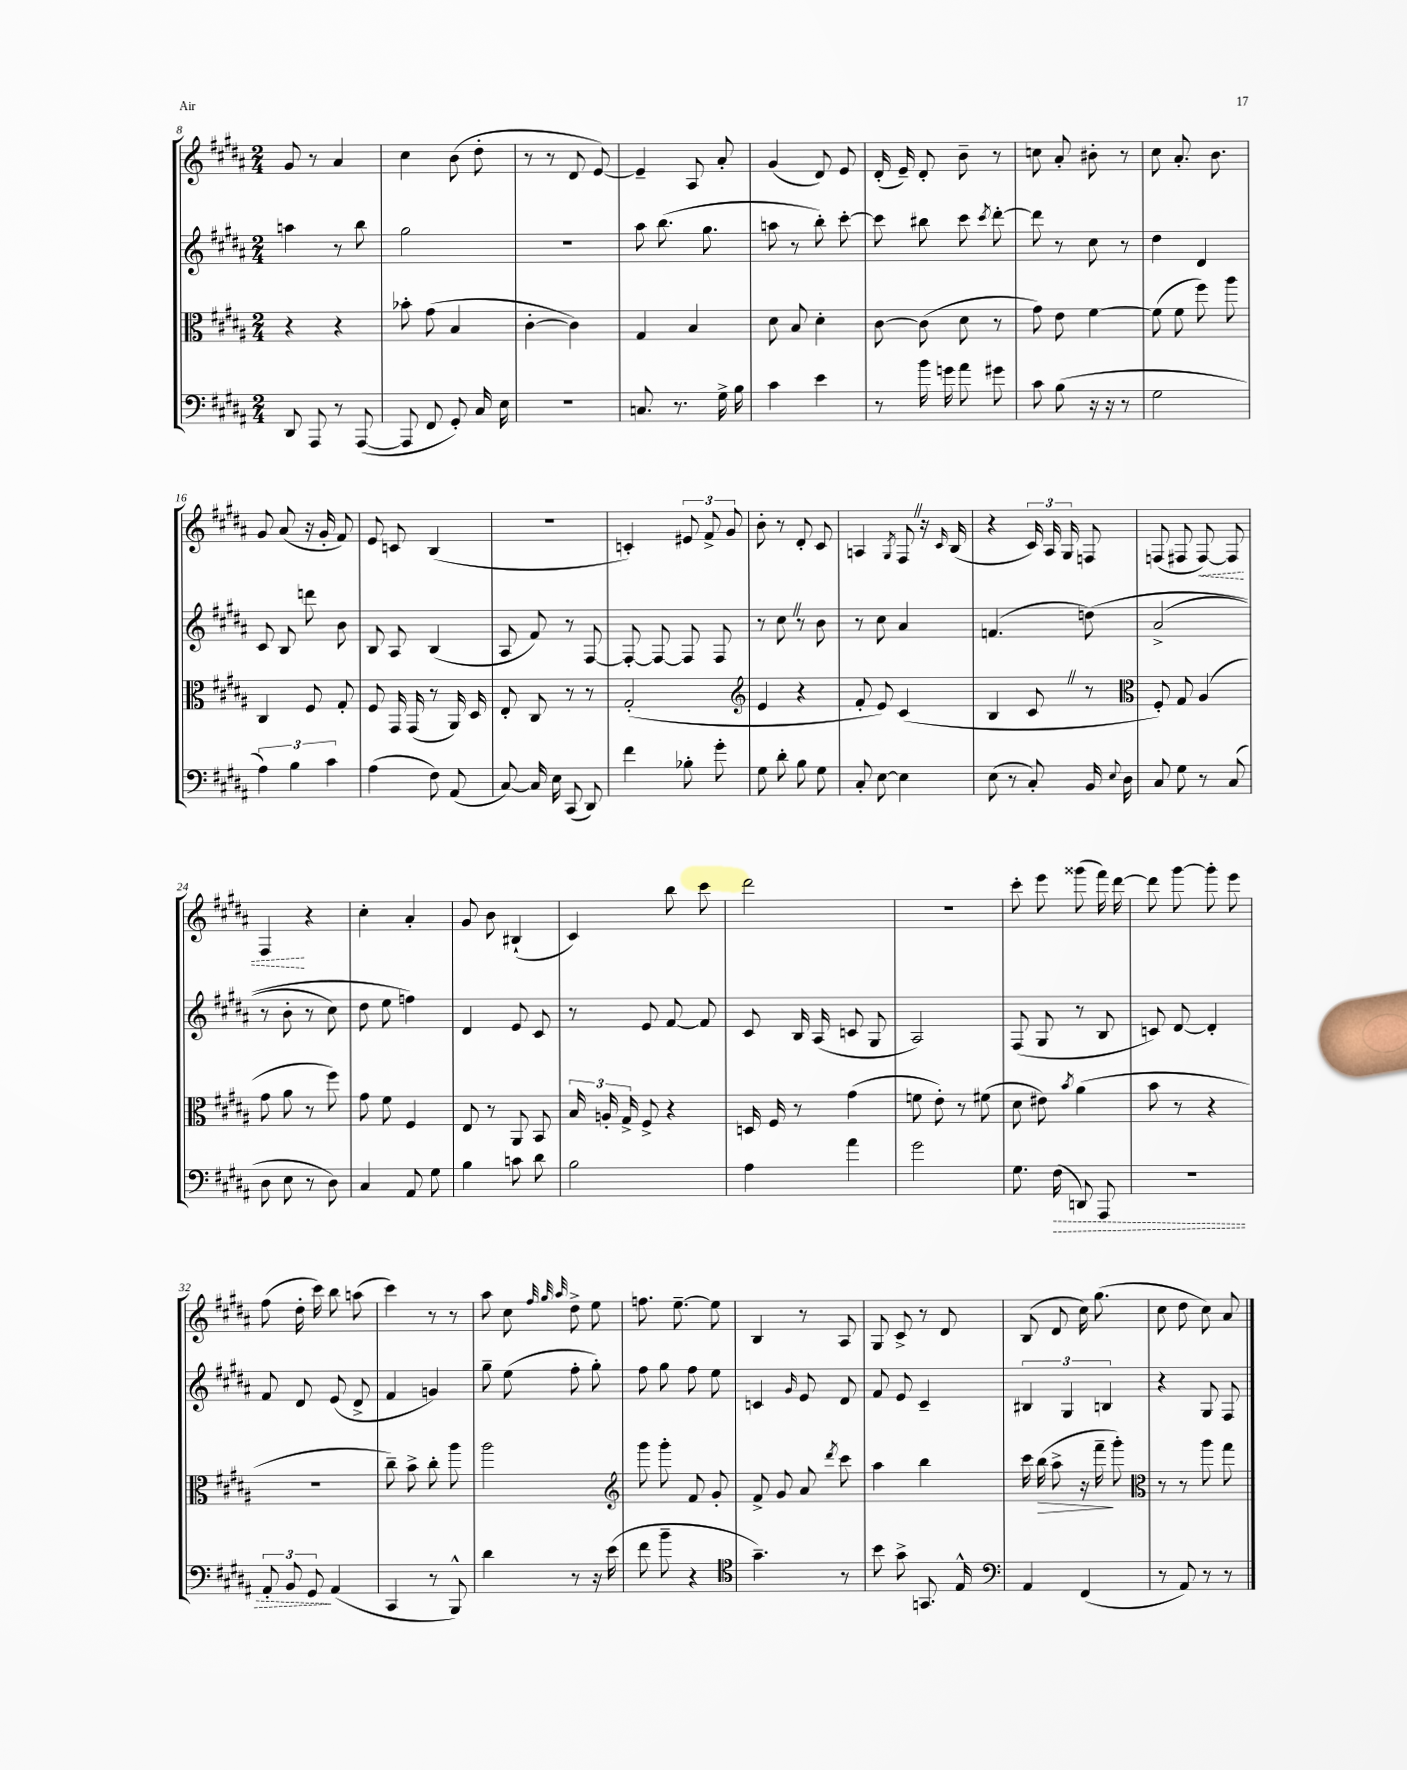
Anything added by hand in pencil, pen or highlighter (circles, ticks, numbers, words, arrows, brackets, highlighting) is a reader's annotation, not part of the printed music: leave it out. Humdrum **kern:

**kern	**kern	**kern	**kern
*staff4	*staff3	*staff2	*staff1
*clefF4	*clefC3	*clefG2	*clefG2
*k[f#c#g#d#a#]	*k[f#c#g#d#a#]	*k[f#c#g#d#a#]	*k[f#c#g#d#a#]
*M2/4	*M2/4	*M2/4	*M2/4
8DD#	4r	4aa	8g#
8AAA#	.	.	8r
8r	4r	8r	4a#
([8AAA#	.	8bb	.
=	=	=	=
8AAA#]	8b-'	2gg#	4cc#
8FF#	(8g#	.	.
8GG#')	4B	.	(8b
16C#	.	.	8dd#'
16E	.	.	.
=	=	=	=
2r	[4c#'	2r	8r
.	.	.	8r
.	4c#])	.	8d#
.	.	.	[8e)
=	=	=	=
8.C	4G#	8aa#	4e~]
.	.	(8.bb	.
8.r	.	.	.
.	4B	.	8A#
.	.	8.gg#	.
16G#^	.	.	8a#'
16B	.	.	.
=	=	=	=
4c#	8d#	8aa	(4g#
.	8B	8r	.
4e	4d#'	8bb')	8d#)
.	.	[8ccc#'	8e
=	=	=	=
8r	[8c#	8ccc#]	(16d#'
.	.	.	16e~)
16b	(8c#]	8bb#	8d#'
16g	.	.	.
8a#	8d#	8ccc#	8b~
.	.	8qccc#	.
8g#	8r	[8ddd#'	8r
=	=	=	=
8c#	8g#)	8ddd#]	8cc
(8B	8e	8r	8a#'
16r	[4f#	8cc#	8b#'
16r	.	.	.
8r	.	8r	8r
=	=	=	=
2G#	(8f#]	4dd#	8cc#
.	8f#	.	8.a#'
.	8ff#)	4d#	.
.	.	.	8.b
.	8aa#	.	.
=	=	=	=
6A#)	4C#	8c#	8g#
.	.	8B	(8a#
6B	.	.	.
.	8F#	8ddd	16r
.	.	.	16g#'
6c#	.	.	.
.	8G#'	8b	8f#)
=	=	=	=
(4A#	8F#	8B	8e
.	16GG#	8A#	8c
.	(16GG#	.	.
8F#)	8r	(4B	(4B
(8AA#	16AA#)	.	.
.	16D#	.	.
=	=	=	=
[8C#)	8E'	8A#	2r
16C#]	8C#	8f#)	.
16E	.	.	.
(8CC#	8r	8r	.
8DD#)	8r	[8F#	.
=	=	=	=
4f#	(2G#'	8F#'_	4c')
.	.	8F#_	.
8B-'	.	8F#]	12e#
.	.	.	12f#^
8g#'	.	8F#	.
.	.	.	12g#
=	=	=	=
*	*clefG2	*	*
8G#	4e	8r	8b'
8d#'	.	8cc#	8r
8B	4r	8r	8d#'
8G#	.	8b	8c#
=	=	=	=
8C#'	8f#'	8r	4A
[8E	8e)	8cc#	.
.	.	.	8qG#
4E]	(4c#	4a#	8F#
.	.	.	16r
.	.	.	16qqc#
.	.	.	(16B
=	=	=	=
(8E	4B	(4.f	4r
8r	.	.	.
8C#')	8c#	.	24c#)
.	.	.	24A#
.	.	.	24G#
16BB	8r	&(8dd)	8F
8qqE	.	.	.
16D#	.	.	.
=	=	=	=
*	*clefC3	*	*
8C#	8F#')	(2a#^	(8F
8G#	8G#	.	8F#
8r	(4A#	.	[8F#)
(8C#	.	.	8F#]
=	=	=	=
8D#	8g#	8r	4F#
8E	8a#	8b'	.
8r	8r	8r	4r
8D#)	8ff#)	8cc#)	.
=	=	=	=
4C#	8g#	8dd#	4cc#'
.	8f#	8ee	.
8AA#	4F#	4ff&)	4a#'
8G#	.	.	.
=	=	=	=
4B	8E	4d#	8g#
.	8r	.	8b
8c	8AA#	8e	(4B#`
8d#	8BB	8c#	.
=	=	=	=
2B	24B	8r	4c#)
.	24A'	.	.
.	24G#^	.	.
.	8F#^	8e	.
.	4r	[8f#	8bb
.	.	8f#]	8ccc#
=	=	=	=
4A#	16D	8c#	2ddd#
.	16F#	.	.
.	8r	16B	.
.	.	(16A#	.
4a#	(4g#	8c	.
.	.	8G#	.
=	=	=	=
2g#	8f	2A#)	2r
.	8e')	.	.
.	8r	.	.
.	(8f#	.	.
=	=	=	=
8.G#	8d#	(8F#	8ccc#'
.	8e#)	8G#	8eee
(16F#	.	.	.
.	8qb	.	.
8DD)	(4a#	8r	(8ggg##
8AAA#	.	8B	16fff#)
.	.	.	[16ddd#
=	=	=	=
2r	8b	8c)	8ddd#]
.	8r	[8d#	[8ggg#
.	4r	4d#']	8ggg#']
.	.	.	8eee
=	=	=	=
12AA#'	2r	8f#	(8ff#
12BB	.	.	.
.	.	8d#	16dd#'
12GG#	.	.	.
.	.	.	16ccc#)
(4AA#	.	(8e	8bb
.	.	8d#^	(8aa
=	=	=	=
4CC#	8cc#~)	4f#	4ccc#)
.	8b^	.	.
8r	8cc#'	4g)	8r
8BBB^^)	8aa#	.	8r
=	=	=	=
4d#	2aa#	8gg#~	8aa#
.	.	(8ee	8cc#
.	.	.	32qqff#
.	.	.	32qqgg#
.	.	.	32qqaa#
8r	.	8ff#'	8dd#^
16r	.	8gg#')	8ee
(16e	.	.	.
=	=	=	=
*	*clefG2	*	*
8f#	8ggg#	8ff#	8.ff
8b~	8ggg#'	8gg#	.
.	.	.	[8.ee~
4r	8f#	8ff#	.
.	8g#'	8ee	8ee]
=	=	=	=
*clefC4	*	*	*
4.g#~)	8f#^	4c	4B
.	8g#	.	.
.	.	16qqg#	.
.	8a#	8e	8r
.	8qddd#	.	.
8r	8ccc#	8d#	8A#
=	=	=	=
8b	4aa#	8f#	8G#
8g#^	.	8e	8c#^
8.GG	4bb	4c#~	8r
.	.	.	8d#
16E^^	.	.	.
=	=	=	=
*clefF4	*	*	*
4AA#	16ccc#	6B#	(8B
.	(16bb	.	.
.	8aa#^	.	8d#
.	.	6G#	.
(4FF#	16r	.	16cc#)
.	16fff#~	.	(8.gg#
.	.	6B	.
.	8ggg#')	.	.
=	=	=	=
*	*clefC3	*	*
8r	8r	4r	8cc#
8AA#)	8r	.	8dd#
8r	8aa#	8G#	8cc#)
8r	8gg#	8F#	8a#
==	==	==	==
*-	*-	*-	*-
